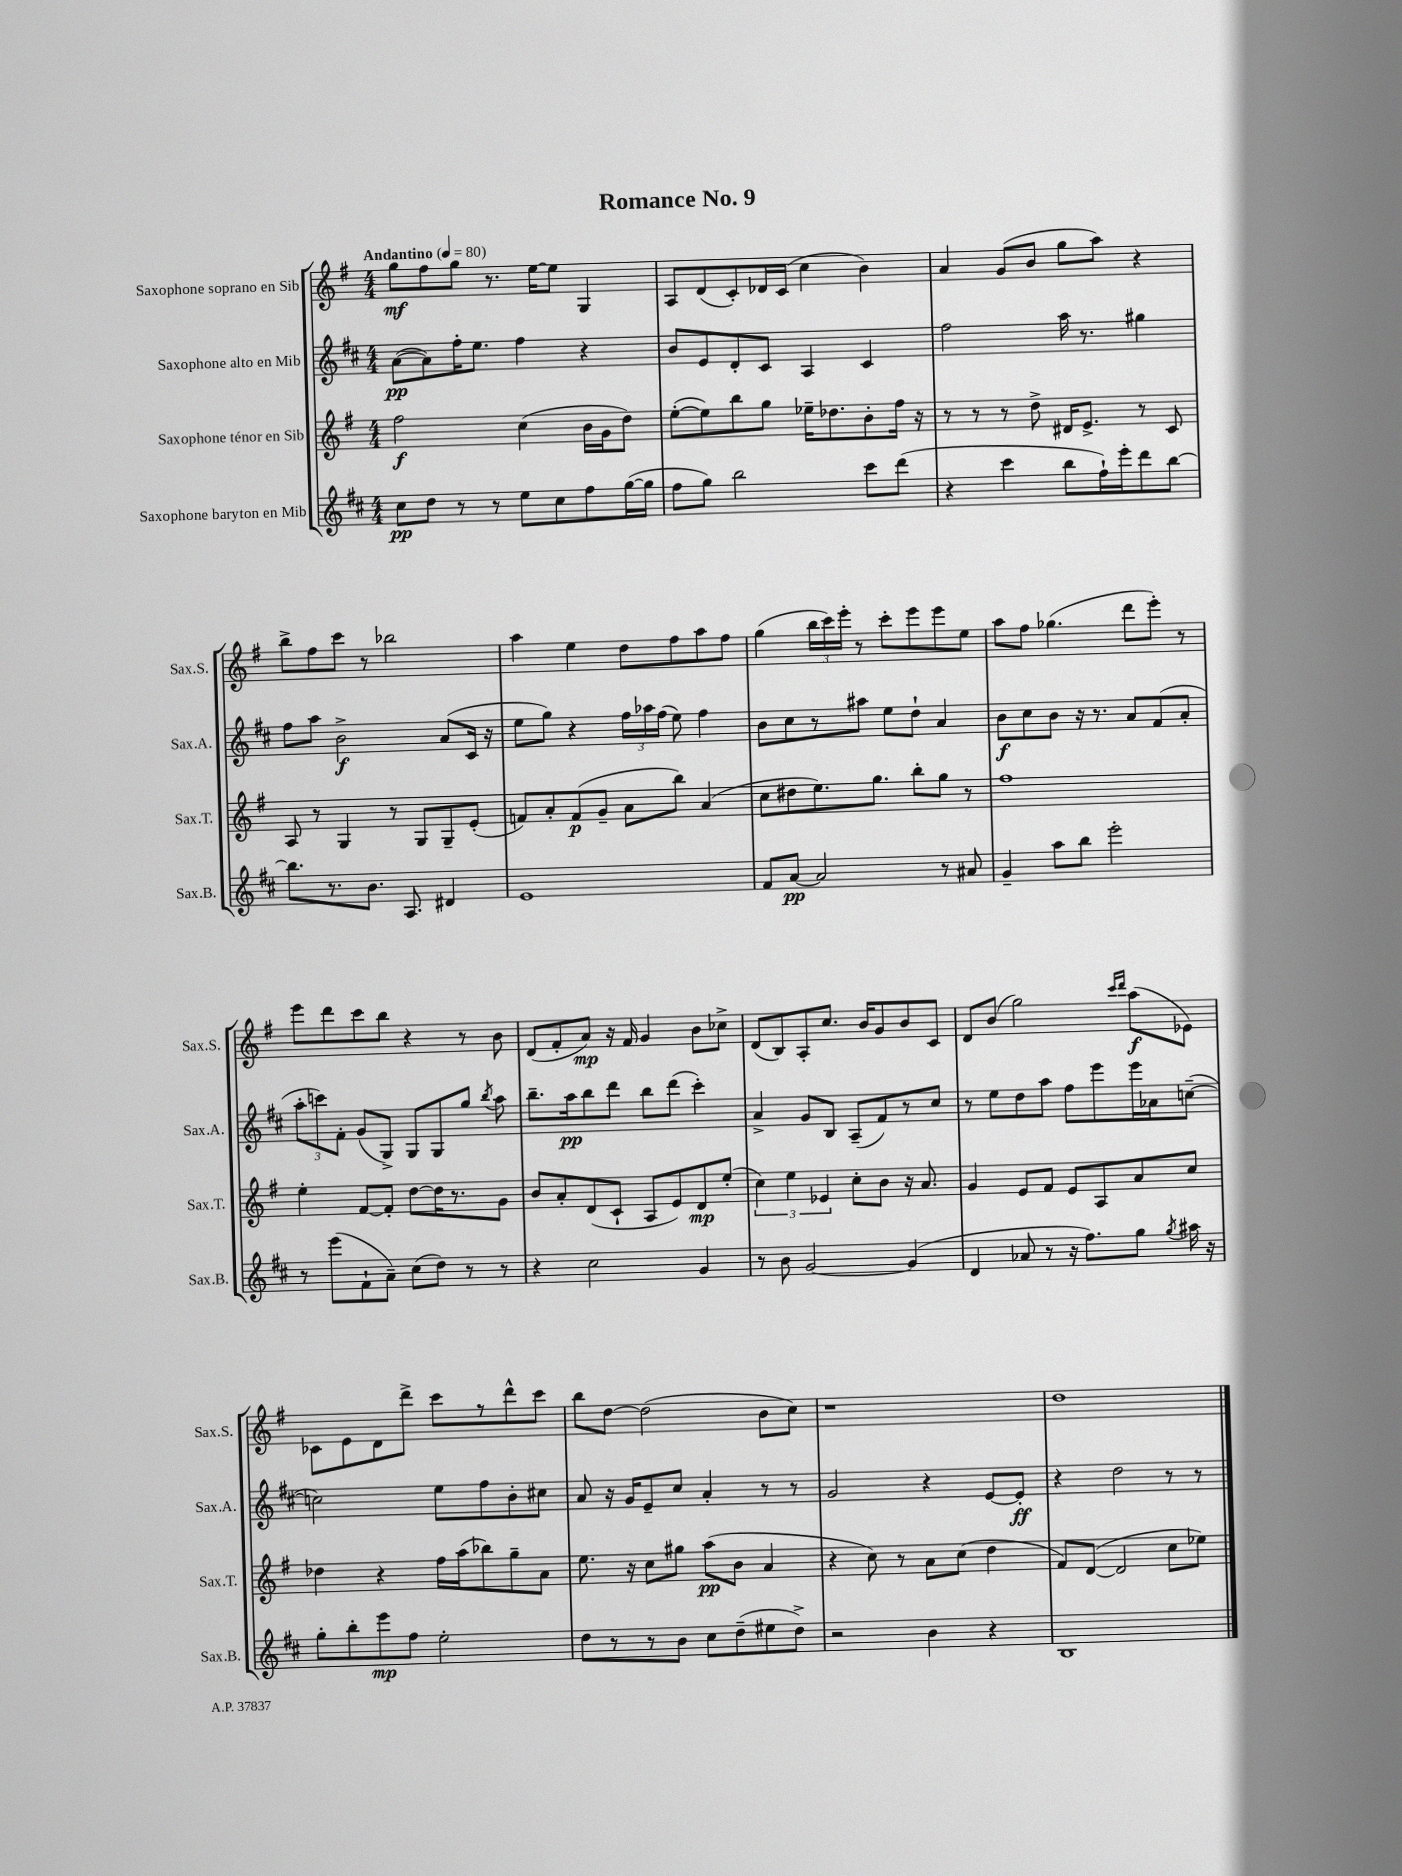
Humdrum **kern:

**kern	**kern	**kern	**kern
*staff4	*staff3	*staff2	*staff1
*clefG2	*clefG2	*clefG2	*clefG2
*k[f#c#]	*k[f#]	*k[f#c#]	*k[f#]
*M4/4	*M4/4	*M4/4	*M4/4
*MM80	*MM80	*MM80	*MM80
8cc#	2ff#	([8a	8gg
8dd	.	8a])	8ff#
8r	.	16ff#'	8gg
.	.	8.ee	.
8r	.	.	8.r
8ee	(4cc	4ff#	.
.	.	.	[16ee
8cc#	.	.	8ee]
8ff#	16b	4r	4G
.	16g	.	.
([16gg	8dd)	.	.
16gg]	.	.	.
=	=	=	=
8ff#	([8ee'	8b	8A
8gg)	8ee])	8e	(8d
2bb	8bb	8d'	8c')
.	8gg	8c#	16d-
.	.	.	(16c
.	16ee-~	4A	4cc
.	8.dd-	.	.
8ccc#	8b'	4c#	4b)
(8ddd	16ff#	.	.
.	16r	.	.
=	=	=	=
4r	8r	2ff#	4a
.	8r	.	.
4ccc#	8r	.	(8g
.	8dd^	.	8b
8bb	16d#	16aa	8gg
.	8.e^	8.r	.
16ff#`)	.	.	8aa)
16eee'	.	.	.
8ddd	8r	4gg#	4r
[8bb	8c	.	.
=	=	=	=
8.bb]	8A	8ff#	8bb^
.	8r	8aa	8ff#
8.r	.	.	.
.	4G	2b^	8ccc
8.b	.	.	8r
.	8r	.	2bb-
8.A	.	.	.
.	8G	.	.
4d#	8G~	(8a	.
.	(8e'	16c#	.
.	.	16r	.
=	=	=	=
1e	8f)	8ee	4aa
.	8a'	8gg)	.
.	(8f	4r	4ee
.	8g~	.	.
.	8a	24ff#	8dd
.	.	24aa-	.
.	.	(24ff#	.
.	8bb)	8ee)	8ff#
.	(4a	4ff#	8aa
.	.	.	8ff#
=	=	=	=
8f#	8cc	8b	(4gg
[8a	8dd#	8cc#	.
2a]	8.ee)	8r	24bb
.	.	.	24ccc)
.	.	.	24eee'
.	.	8aa#	8r
.	8.gg	.	.
.	.	8ee	8ccc'
.	8bb'	8dd`	8eee
8r	8gg	4a	8eee
8a#	8r	.	8ee
=	=	=	=
4g~	1ff#	8b	8aa
.	.	8cc#	8ff#
8aa	.	8b	(4.gg-
8bb	.	16r	.
.	.	8.r	.
2eee'	.	.	.
.	.	8a	8ddd
.	.	(8f#	8eee')
.	.	8a'	8r
=	=	=	=
8r	4ee'	12aa'	8eee
.	.	12ccc)	.
(8eee	.	.	8ddd
.	.	12f#'	.
8f#`	[8f#	(8g	8ccc
8a~)	8f#']	8G^)	8bb
(8cc#	[8dd	8G	4r
8dd)	16dd]	8G	.
.	8.r	.	.
8r	.	8gg	8r
.	.	8qbb	.
8r	8g	8aa	8b
=	=	=	=
4r	8b	8.bb~	(8d
.	8a'	.	8f#'
.	.	16aa	.
2cc#	(8d	8bb	8a)
.	8c`	8ddd	16r
.	.	.	16f#
.	8A	8bb	4g
.	8e)	(8ddd	.
4g	8d	4ccc#')	8b
.	(8ee'	.	8cc-^
=	=	=	=
8r	6cc)	4a^	(8d
8b	.	.	8B)
.	6ee	.	.
[2g	.	8g	8A'
.	6e-	.	.
.	.	8B	8.cc
.	8cc'	(8A~	.
.	.	.	16b
.	8b	8f#)	8g
(4g]	16r	8r	8b
.	8.a	.	.
.	.	8cc#	8c
=	=	=	=
4d	4g	8r	8d
.	.	8ee	(8b
8a-	8e	8dd	2gg)
8r	8f#	8aa	.
16r	8e	8ff#	.
8.ff#)	.	.	.
.	8A	8eee	.
.	.	.	16qqccc
.	.	.	16qqddd
8gg	8a	16eee	(8aa
.	.	16a-	.
8qgg	.	.	.
16aa#	8cc	([8cc~	8e-)
16r	.	.	.
=	=	=	=
8gg'	4dd-	2cc])	8c-
8bb'	.	.	8e
8eee	4r	.	8d
8ff#	.	.	8ddd^
2ee'	16ff#	8ee	8ccc
.	(16aa	.	.
.	8bb-)	8ff#	8r
.	8gg~	8b'	8ddd^^
.	8a	8cc#	8ccc
=	=	=	=
8dd	8.ee	8a	8bb
8r	.	16r	[8dd
.	16r	16g	.
8r	8cc	8e~	(2dd]
8b	8gg#	8cc#	.
8cc#	(8aa	4a'	.
(8dd~	8b	.	.
8ee#	4a	8r	8b
8dd^)	.	8r	8cc)
=	=	=	=
2r	4r	2g	1r
.	8cc)	.	.
.	8r	.	.
4b	8a	4r	.
.	(8cc	.	.
4r	4dd	[8e	.
.	.	8e']	.
=	=	=	=
1B	8f#)	4r	1dd
.	([8d	.	.
.	2d]	2dd	.
.	8cc	8r	.
.	8ee-)	8r	.
==	==	==	==
*-	*-	*-	*-
